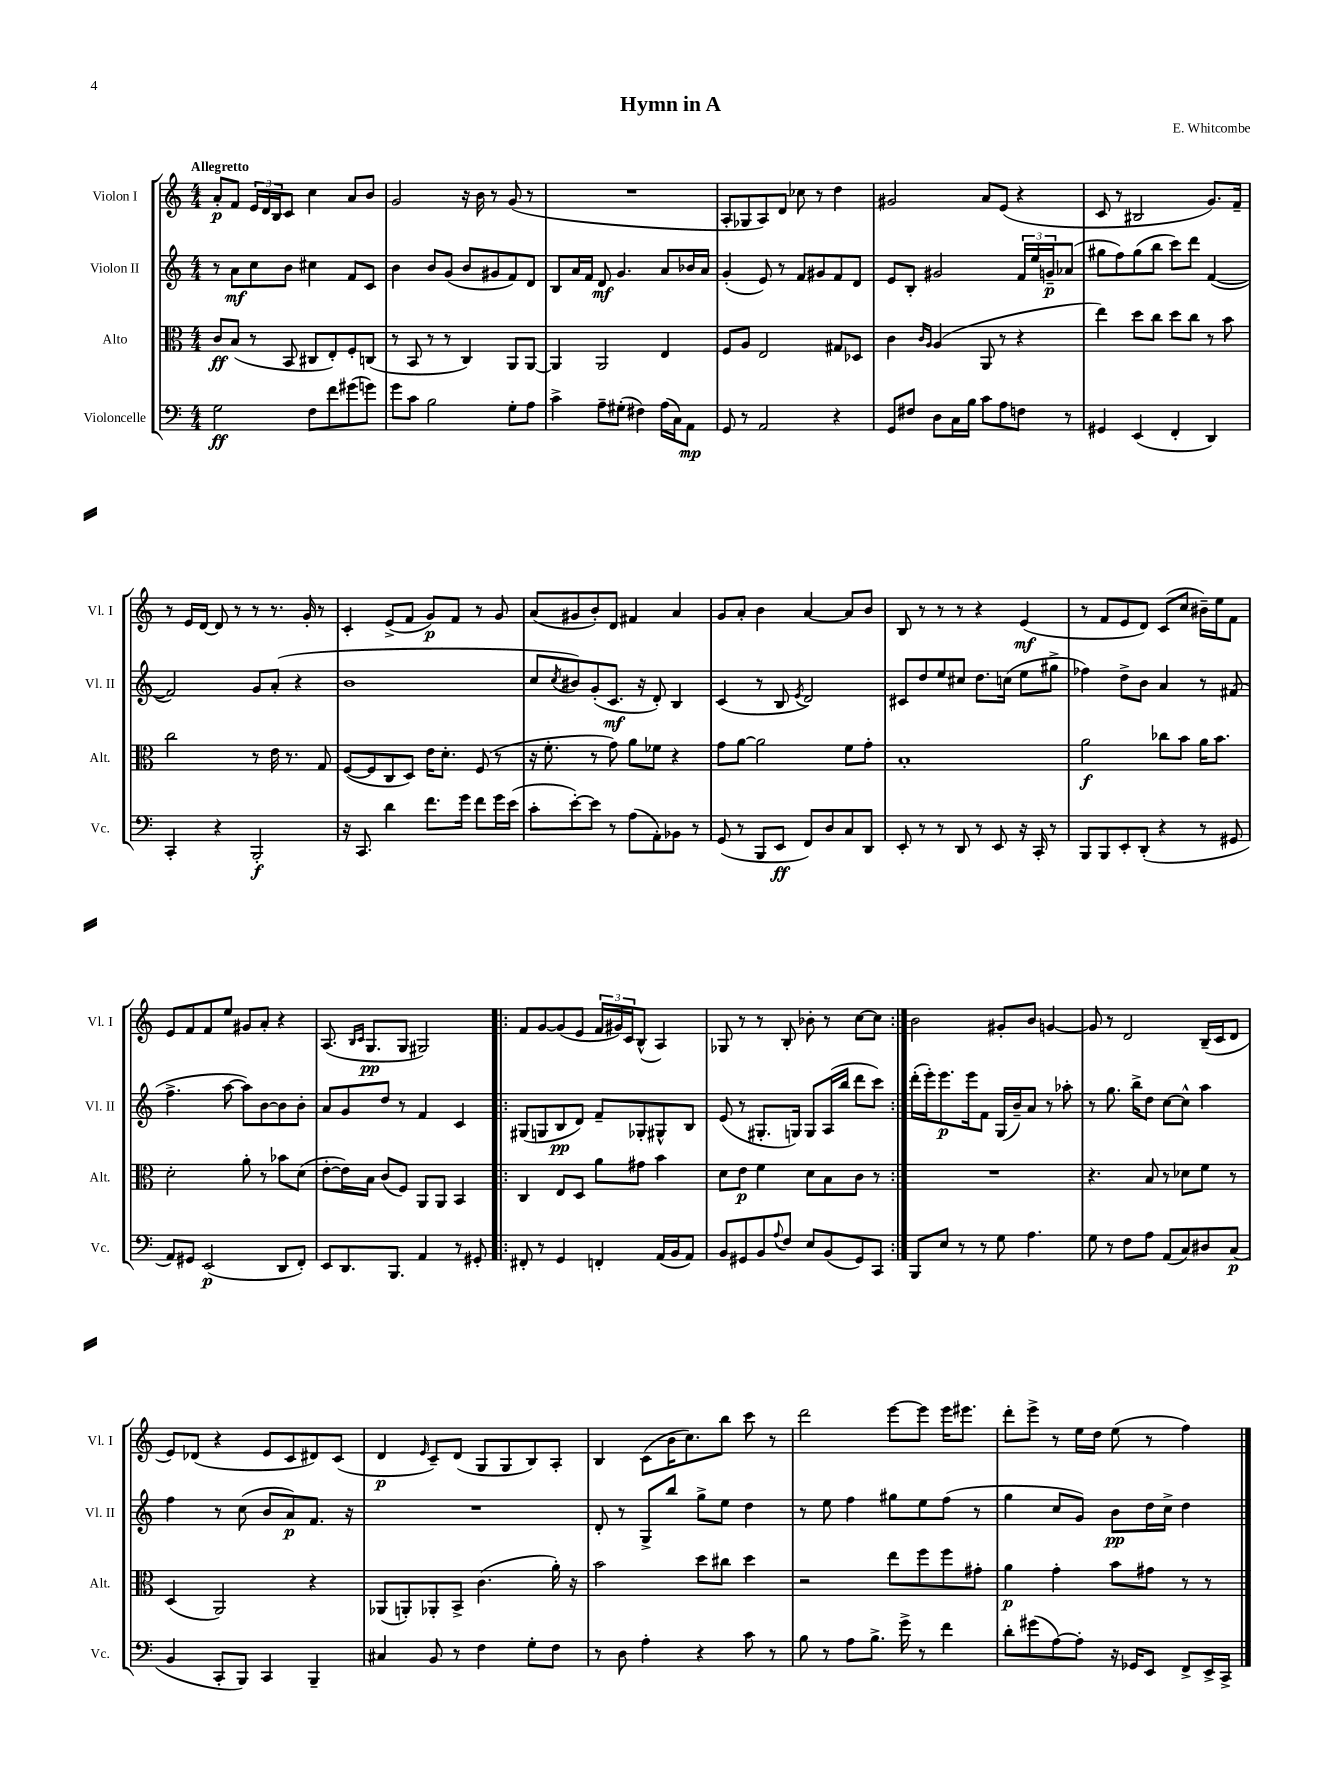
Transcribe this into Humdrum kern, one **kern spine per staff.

**kern	**dynam	**kern	**dynam	**kern	**dynam	**kern	**dynam
*part4	*part4	*part3	*part3	*part2	*part2	*part1	*part1
*staff4	*staff4	*staff3	*staff3	*staff2	*staff2	*staff1	*staff1
*I"Violoncelle	*	*I"Alto	*	*I"Violon II	*	*I"Violon I	*
*I'Vc.	*	*I'Alt.	*	*I'Vl. II	*	*I'Vl. I	*
*clefF4	*	*clefC3	*	*clefG2	*	*clefG2	*
*k[]	*	*k[]	*	*k[]	*	*k[]	*
*M4/4	*	*M4/4	*	*M4/4	*	*M4/4	*
=1	=1	=1	=1	=1	=1	=1	=1
!	!	!	!	!	!	!LO:TX:a:B:t=Allegretto	!
2G\	ff	8c/L	ff	8r	.	8a'/L	p
.	.	(8B/J	.	8a\L	mf	8f/J	.
.	.	8r	.	8cc\	.	24e/LL	.
.	.	.	.	.	.	24d/	.
.	.	.	.	.	.	24B/J	.
.	.	8BB/	.	8b\J	.	8c/J	.
8F\L	.	8C#X/L	.	4cc#X\	.	4cc\	.
8f\	.	8E'/)	.	.	.	.	.
(8g#X\	.	8F'/	.	8f/L	.	8a/L	.
8gn\J)	.	(8Cn/J	.	8c/J	.	8b/J	.
=2	=2	=2	=2	=2	=2	=2	=2
8g\L	.	8r	.	4b\	.	2g/	.
8c\J	.	8BB/	.	.	.	.	.
2B\	.	8r	.	8b/L	.	.	.
.	.	8r	.	(8g/J	.	.	.
.	.	4C/)	.	8b/L	.	16r	.
.	.	.	.	.	.	16b\	.
.	.	.	.	8g#X/	.	8r	.
8G'\L	.	8AA/L	.	8f/)	.	(8g/	.
8A\J	.	[8AA/J	.	8d/J	.	8r	.
=3	=3	=3	=3	=3	=3	=3	=3
4c^\	.	4AA/]	.	8B/L	.	1r	.
.	.	.	.	16a/L	.	.	.
.	.	.	.	16f/JJ	.	.	.
8A~\L	.	2AA/	.	8d/	mf	.	.
(8G#X'\J	.	.	.	4.g/	.	.	.
4F#X\)	.	.	.	.	.	.	.
(16A\LL	.	4E/	.	8a/L	.	.	.
16C\J)	.	.	.	.	.	.	.
8AA\J	mp	.	.	16b-X/L	.	.	.
.	.	.	.	16a/JJ	.	.	.
=4	=4	=4	=4	=4	=4	=4	=4
8GG/	.	8F/L	.	(4g'/	.	8A'/L	.
8r	.	8A/J	.	.	.	8G-X/	.
2AA/	.	2E/	.	8e/)	.	8A/)	.
.	.	.	.	8r	.	8d/J	.
.	.	.	.	8f/L	.	8cc-X\	.
.	.	.	.	8g#X/	.	8r	.
4r	.	8G#X/L	.	8f/	.	4dd\	.
.	.	8D-X/J	.	8d/J	.	.	.
=5	=5	=5	=5	=5	=5	=5	=5
8GG/L	.	4c\	.	8e/L	.	2g#X/	.
8F#X/J	.	.	.	8B'/J	.	.	.
.	.	16qqc/LL	.	.	.	.	.
.	.	16qqA/JJ	.	.	.	.	.
8D\L	.	(4A/	.	2g#X/	.	.	.
16C\L	.	.	.	.	.	.	.
16B\JJ	.	.	.	.	.	.	.
8c\L	.	8AA/	.	.	.	8a/L	.
8A\	.	8r	.	.	.	(8e/J	.
8Fn\J	.	4r	.	24f/LL	.	4r	.
.	.	.	.	24ee/	.	.	.
.	.	.	.	24gn~/J	p	.	.
8r	.	.	.	(8a-X/J	.	.	.
=6	=6	=6	=6	=6	=6	=6	=6
4GG#X/	.	4ee\)	.	8gg#X\L	.	8c/	.
.	.	.	.	8ff\)	.	8r	.
(4EE/	.	8dd\L	.	(8gg#\	.	2B#X/	.
.	.	8cc\J	.	8bb\J	.	.	.
4FF'/	.	8dd\L	.	8ccc\L)	.	.	.
.	.	8cc\J	.	8ddd\J	.	.	.
4DD/)	.	8r	.	([4f/	.	8.g/L)	.
.	.	8b\	.	.	.	.	.
.	.	.	.	.	.	16f~/Jk	.
!!LO:LB:g=z
=7	=7	=7	=7	=7	=7	=7	=7
4CC'/	.	2cc\	.	2f/])	.	8r	.
.	.	.	.	.	.	16e/LL	.
.	.	.	.	.	.	[16d/JJ	.
4r	.	.	.	.	.	8d/]	.
.	.	.	.	.	.	8r	.
2BBB'/	f	8r	.	8g/L	.	8r	.
.	.	16e\	.	(8a'/J	.	8.r	.
.	.	8.r	.	.	.	.	.
.	.	.	.	4r	.	.	.
.	.	.	.	.	.	16g'/	.
.	.	8G/	.	.	.	8r	.
=8	=8	=8	=8	=8	=8	=8	=8
16r	.	([8F/L	.	1b	.	4c'/	.
8.CC/	.	.	.	.	.	.	.
.	.	8F/]	.	.	.	.	.
4d\	.	8C/	.	.	.	(8e^/L	.
.	.	8D/J)	.	.	.	8f/J	.
8.f\L	.	16e\KL	.	.	.	8g/L)	p
.	.	8.d'\J	.	.	.	.	.
.	.	.	.	.	.	8f/J	.
16g\Jk	.	.	.	.	.	.	.
8f\L	.	(8F/	.	.	.	8r	.
16g\L	.	8r	.	.	.	8g/	.
(16e\JJ	.	.	.	.	.	.	.
=9	=9	=9	=9	=9	=9	=9	=9
8c'\L	.	16r	.	8cc/L	.	(8a/L	.
.	.	8.f'\	.	.	.	.	.
.	.	.	.	8qcc/	.	.	.
[8e'\)	.	.	.	8b#X/)	.	8g#X/	.
8e\J]	.	8r	.	(8g'/	.	8b'/)	.
8r	.	8g\)	.	8.c/J	mf	8d/J	.
(8A\L	.	8a\L	.	.	.	4f#X/	.
.	.	.	.	16r	.	.	.
8AA'\)	.	8f-X\J	.	8d'/)	.	.	.
8BB-X\J	.	4r	.	4B/	.	4a/	.
8r	.	.	.	.	.	.	.
=10	=10	=10	=10	=10	=10	=10	=10
(8GG/	.	8g\L	.	(4c/	.	8g/L	.
8r	.	[8a\J	.	.	.	8a'/J	.
8BBB/L	.	2a\]	.	8r	.	4b\	.
8EE/J	ff	.	.	8B/	.	.	.
.	.	.	.	8qe/	.	.	.
8FF/L)	.	.	.	2d/)	.	[4a/	.
8D/	.	.	.	.	.	.	.
8C/	.	8f\L	.	.	.	8a/L]	.
8DD/J	.	8g'\J	.	.	.	8b/J	.
=11	=11	=11	=11	=11	=11	=11	=11
8EE'/	.	1B'	.	8c#X/L	.	8B/	.
8r	.	.	.	8dd/	.	8r	.
8r	.	.	.	8ee/	.	8r	.
8DD/	.	.	.	8cc#X/J	.	8r	.
8r	.	.	.	8.dd\L	.	4r	.
8EE/	.	.	.	.	.	.	.
.	.	.	.	(16ccn\Jk	.	.	.
16r	.	.	.	8ee\L	.	(4e/	mf
16CC'/	.	.	.	.	.	.	.
8r	.	.	.	8gg#X^\J	.	.	.
=12	=12	=12	=12	=12	=12	=12	=12
8BBB/L	.	2a\	f	4ff-X\)	.	8r	.
8BBB/	.	.	.	.	.	8f/L	.
8EE'/	.	.	.	8dd^\L	.	8e/	.
(8DD'/J	.	.	.	8b\J	.	8d/J)	.
4r	.	8cc-X\L	.	4a/	.	(8c/L	.
.	.	8b\J	.	.	.	8cc/J	.
8r	.	16a\KL	.	8r	.	16b#X~\LL)	.
.	.	8.b\J	.	.	.	16ee\J	.
8GG#X/	.	.	.	(8f#X/	.	8f\J	.
!!LO:LB:g=z
=13	=13	=13	=13	=13	=13	=13	=13
8AA/L)	.	2d'\	.	4.ff^\	.	8e/L	.
8GG#X/J	.	.	.	.	.	8f/	.
(2EE/	p	.	.	.	.	8f/	.
.	.	.	.	[8aa\	.	8ee/J	.
.	.	8a'\	.	8aa\L])	.	8g#X/L	.
.	.	8r	.	[8b\	.	8a'/J	.
8DD/L	.	8b-X\L	.	8b\]	.	4r	.
8FF'/J)	.	(8d\J	.	8b'\J	.	.	.
=14	=14	=14	=14	=14	=14	=14	=14
8EE/L	.	[8e'\L	.	8a/L	.	(8.A/	.
8.DD/	.	16e\L])	.	8g/	.	.	.
.	.	.	.	.	.	16qqB/LL	.
.	.	.	.	.	.	16qqc/JJ	.
.	.	16B\JJ	.	.	.	8.G/L	pp
.	.	(8c/L	.	8dd/J	.	.	.
8.BBB/J	.	.	.	.	.	.	.
.	.	8F/J)	.	8r	.	8G/J	.
4AA/	.	8AA/L	.	4f/	.	2G#X/)	.
.	.	8AA/J	.	.	.	.	.
8r	.	4BB/	.	4c/	.	.	.
8GG#X'/	.	.	.	.	.	.	.
=15!|:	=15!|:	=15!|:	=15!|:	=15!|:	=15!|:	=15!|:	=15!|:
8FF#X'/	.	4C/	.	(8G#X/L	.	8f/L	.
8r	.	.	.	8Gn/	.	[8g/	.
4GG/	.	8E/L	.	8B/	pp	(8g/]	.
.	.	8D/J	.	8d/J)	.	8e/J	.
4FFn'/	.	8a\L	.	8f~/L	.	24f/LL	.
.	.	.	.	.	.	24g#X/)	.
.	.	.	.	.	.	24c/J	.
.	.	8g#X\J	.	8G-X'/	.	(8B^^/J	.
(16AA/LL	.	4b\	.	8G#X^^/	.	4A/)	.
16BB/J	.	.	.	.	.	.	.
8AA/J)	.	.	.	8B/J	.	.	.
=16	=16	=16	=16	=16	=16	=16	=16
8BB/L	.	8d\L	.	(8e/	.	8G-X/	.
8GG#X/	.	8e\J	p	8r	.	8r	.
8BB/	.	4f\	.	8.G#X'/L	.	8r	.
8qqA/	.	.	.	.	.	.	.
8F/J	.	.	.	.	.	8B'/	.
.	.	.	.	16Gn/Jk)	.	.	.
8E/L	.	8d\L	.	8G/L	.	8b-X'\	.
(8BB/	.	8B\	.	(16A/L	.	8r	.
.	.	.	.	16bb/JJ	.	.	.
8GG#/)	.	8c\J	.	8ddd\L	.	[8cc\L	.
8CC/J	.	8r	.	8ccc\J)	.	8cc\J]	.
=17:|!	=17:|!	=17:|!	=17:|!	=17:|!	=17:|!	=17:|!	=17:|!
8BBB/L	.	1r	.	(16ddd'\LL	.	2b\	.
.	.	.	.	16eee'\J)	.	.	.
8E/J	.	.	.	8.eee\	p	.	.
8r	.	.	.	.	.	.	.
.	.	.	.	16eee\k	.	.	.
8r	.	.	.	8f\J	.	.	.
8G\	.	.	.	(16G/LL	.	8g#X'/L	.
.	.	.	.	16b~/J)	.	.	.
4.A\	.	.	.	8a/J	.	8b/J	.
.	.	.	.	8r	.	[4gn/	.
.	.	.	.	8aa-X'\	.	.	.
=18	=18	=18	=18	=18	=18	=18	=18
8G\	.	4.r	.	8r	.	8g/]	.
8r	.	.	.	8.gg\	.	8r	.
8F\L	.	.	.	.	.	2d/	.
.	.	.	.	16bb^\KL	.	.	.
8A\J	.	8B/	.	8dd\J	.	.	.
(8AA/L	.	8r	.	[8cc\L	.	.	.
8C/)	.	8d-X\L	.	8cc^^\J]	.	.	.
8D#X/	.	8f\J	.	4aa\	.	(16B~/LL	.
.	.	.	.	.	.	16c/J	.
(8C/J	p	8r	.	.	.	8d/J	.
!!LO:LB:g=z
=19	=19	=19	=19	=19	=19	=19	=19
4BB/	.	(4D/	.	4ff\	.	8e/L)	.
.	.	.	.	.	.	(8d-X/J	.
8CC'/L	.	2AA/)	.	8r	.	4r	.
8BBB/J)	.	.	.	(8cc\	.	.	.
4CC/	.	.	.	8b/L	.	8e/L	.
.	.	.	.	8a/)	p	8c/	.
4BBB~/	.	4r	.	8.f/J	.	8d#X/)	.
.	.	.	.	.	.	(8c/J	.
.	.	.	.	16r	.	.	.
=20	=20	=20	=20	=20	=20	=20	=20
4C#X/	.	(8AA-X/L	.	1r	.	4d/	p
.	.	8AAn'/)	.	.	.	.	.
.	.	.	.	.	.	16qqe/	.
8BB/	.	8AA-X'/	.	.	.	8c~/L)	.
8r	.	8BB^/J	.	.	.	(8d/J	.
4F\	.	(4.c\	.	.	.	8G/L	.
.	.	.	.	.	.	8G/	.
8G'\L	.	.	.	.	.	8B/)	.
8F\J	.	16a'\)	.	.	.	8A'/J	.
.	.	16r	.	.	.	.	.
=21	=21	=21	=21	=21	=21	=21	=21
8r	.	2b\	.	8d'/	.	4B/	.
8D\	.	.	.	8r	.	.	.
4A'\	.	.	.	8G^/L	.	(8c\L	.
.	.	.	.	8bb/J	.	16b\K	.
.	.	.	.	.	.	8.cc\)	.
4r	.	8dd\L	.	8gg^\L	.	.	.
.	.	8cc#X\J	.	8ee\J	.	8bb\J	.
8c\	.	4dd\	.	4dd\	.	8ccc\	.
8r	.	.	.	.	.	8r	.
=22	=22	=22	=22	=22	=22	=22	=22
8B\	.	2r	.	8r	.	2ddd\	.
8r	.	.	.	8ee\	.	.	.
8A\L	.	.	.	4ff\	.	.	.
8.B^\J	.	.	.	.	.	.	.
.	.	8ee\L	.	8gg#X\L	.	[8eee\L	.
16g^\	.	.	.	.	.	.	.
8r	.	8ff\	.	8ee\	.	8eee\J]	.
4f\	.	8ff\	.	(8ff\J	.	16eee\KL	.
.	.	.	.	.	.	8.eee#X\J	.
.	.	8g#X'\J	.	8r	.	.	.
=23	=23	=23	=23	=23	=23	=23	=23
8d'\L	.	4a\	p	4gg\	.	8ddd'\L	.
(8g#X\	.	.	.	.	.	8eee^\J	.
[8A\)	.	4g'\	.	8cc/L	.	8r	.
8A'\J]	.	.	.	8g/J)	.	16ee\LL	.
.	.	.	.	.	.	16dd\JJ	.
16r	.	8b\L	.	8b\L	pp	(8ee\	.
16GG-X/KL	.	.	.	.	.	.	.
8EE/J	.	8g#X\J	.	16dd\L	.	8r	.
.	.	.	.	16cc^\JJ	.	.	.
8FF^/L	.	8r	.	4dd\	.	4ff\)	.
16EE^/L	.	8r	.	.	.	.	.
16CC^/JJ	.	.	.	.	.	.	.
==	==	==	==	==	==	==	==
*-	*-	*-	*-	*-	*-	*-	*-
